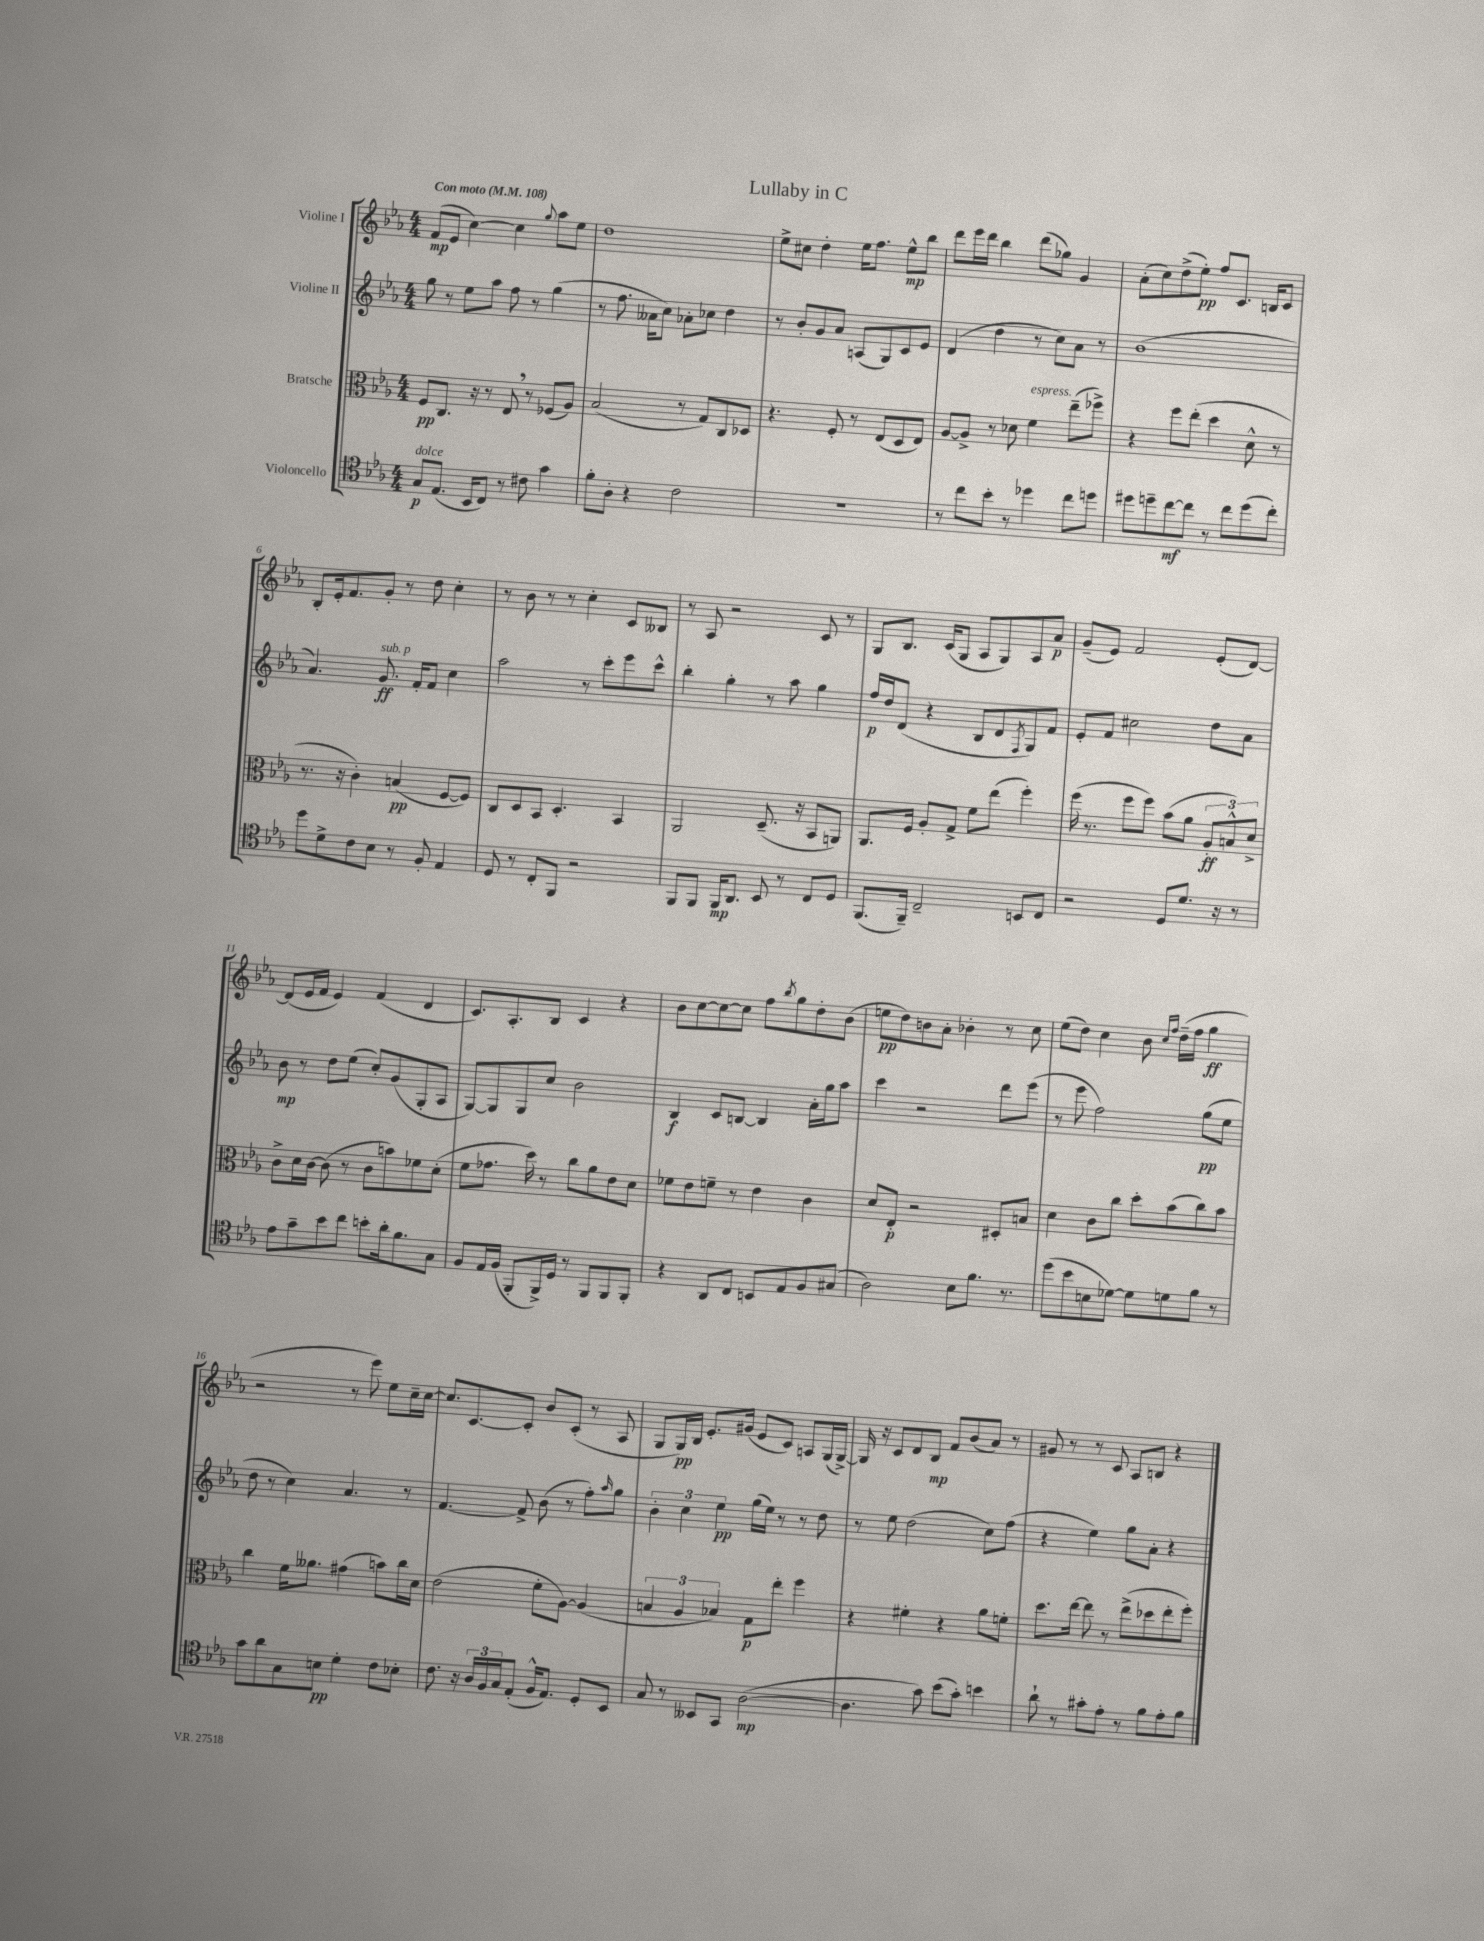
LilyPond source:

\header { title = "Lullaby in C" }
<<
\new StaffGroup <<
\new Staff = "s0" \with { instrumentName = "Violine I" } {
    \clef treble \key ees \major \numericTimeSignature \time 4/4 \tempo "Con moto" 4 = 108
    f'8\mp( ees'8 c''4~) c''4 \appoggiatura { g''8 } aes''8 ees''8 |
    d''1 |
    ees''8-> cis''8 d''4-. ees''16 f''8. ees''8-^\mp bes''8 |
    d'''8 ees'''16 d'''16 bes''4 d'''8( ges''8) g'4 |
    aes'8-.( c''8) d''8->( ees''8-.\pp) f''8 c'8. b16 c'8 |
    bes8-. ees'16-. f'8. g'8-. r8 d''8 c''4-. |
    r8 bes'8 r8 r8 c''4-. c'8 beses8 |
    r8 aes8 r2 c'8 r8 |
    g8 bes8. c'16( g8 aes8 g8) aes8 aes'8\p |
    g'8--( ees'8) f'2 ees'8-.( d'8~) |
    d'8( ees'16 f'16 ees'4) f'4( d'4 |
    c'8.) aes8.-. bes8 c'4 r4 |
    bes'8 c''8~ c''8~ c''8 f''8 \acciaccatura { bes''8 } g''8 d''8-. bes'8( |
    e''8\pp d''8) b'8 aes'8-. bes'4-. r8 c''8 |
    ees''8( d''8) c''4 bes'8 \grace { c''16 f''16 } d''16--( f''16 g''4\ff |
    r2 r8 ees'''8) ees''8 c''16-- c''16~ |
    c''8. c'8.~ c'8-. bes'8 c'8-.( r8 aes8 |
    g8 g16\pp) bes16 ees'8.-. gis'16( ees'8 c'8) a8 g16( g16~->) |
    g16 r16 c'8 d'8 bes8\mp f'8 bes'8( aes'8) r8 |
    gis'8 r8 r8 c'8 aes8 b8 r4 \bar "|." |
}
\new Staff = "s1" \with { instrumentName = "Violine II" } {
    \clef treble \key ees \major \numericTimeSignature \time 4/4
    g''8 r8 ees''8 aes''8 f''8 r8 g''4( |
    r8 f''8. aeses'16 c''8) aes'8-. ces''8 d''4 |
    r8 bes'8-. g'8 aes'8 a8( g8) c'8 ees'8 |
    d'4( d''4 r8 c''8) aes'8 r8 |
    bes'1( |
    aes'4.) g'8.\ff^\markup { \italic "sub. p" } f'16-. f'8 c''4 |
    aes''2 r8 c'''8-. ees'''8 c'''8-^ |
    bes''4-. g''4-. r8 aes''8 g''4 |
    f''16\p d''16 d'8( r4 bes8 d'8 \acciaccatura { f8 } g8) f'8 |
    ees'8-. f'8 cis''2 d''8 aes'8 |
    bes'8\mp r8 d''8 ees''8( c''8-.) g'8( g8-. aes8 |
    g8~) g8 g8 c''8 bes'2 |
    bes4\f c'8 b8~ b4 aes'16-. g''16 aes''8 |
    c'''4 r2 d'''8 ees'''8( |
    r8 ees'''8 f''2) g''8\pp( ees''8 |
    d''8 r8 c''4) aes'4. r8 |
    f'4.~ f'8-> bes'8( r8 f''8-.) \grace { aes''16 } g''8 |
    \tuplet 3/2 { bes'4-. c''4 ees''4\pp } g''16( ees''16) r8 r8 d''8 |
    r8 ees''8 d''2( c''8) f''8( |
    r4 ees''4) g''8 aes'8-. r4 \bar "|." |
}
\new Staff = "s2" \with { instrumentName = "Bratsche" } {
    \clef alto \key ees \major \numericTimeSignature \time 4/4
    f8\pp c8. r16 r8 ees8 \breathe r8 fes8( aes8) |
    bes2( r8 g8) c8 des8 |
    r4. f8-. r8 ees8( d8 ees8) |
    aes8~ aes8-> r8 des'8 f'4^\markup { \italic "espress." } ees''8--( fes''8->) |
    r4 f''8 ees''8-.( d''4 d'8-^ r8 |
    r8. r16 c'4-.) b4\pp( f8~ f8) |
    c8 d8 bes,8 d4.-. bes,4 |
    aes,2 d8.--( r16 bes,8 a,8) |
    aes,8. f16 aes8-. g8-> f'8 ees''8( f''4-.) |
    f''16( r8. f''8 f''8) bes'8( aes'8 \tuplet 3/2 { aes8-.\ff b8-^) d'8-> } |
    c'8-> d'16 c'16~ c'8( r8 c'8 b'8) fes'8 d'8-.( |
    f'8 ges'8. d''16) r8 c''8 aes'8 ees'8 d'8 |
    fes'8 ees'8 f'8-- r8 ees'4 c'4 |
    d'8 ees8-.\p r2 dis8-. b8 |
    d'4 c'8 c''8 d''8-. bes'8( c''8) bes'8 |
    c''4 f'16 aeses'8. gis'4( b'8) c''16 d'16 |
    ees'2( f'8-. aes8~) aes4( |
    \tuplet 3/2 { b4 aes4 bes4) } g8\p ees''8-. f''4 |
    r4 fis'4-. r4 aes'8 f'8-. |
    d''8. ees''16~ ees''8 r8 ees''8->( des''8 ees''8-. f''8-.) \bar "|." |
}
\new Staff = "s3" \with { instrumentName = "Violoncello" } {
    \clef tenor \key ees \major \numericTimeSignature \time 4/4
    g8\p^\markup { \italic "dolce" } ees8.( bes,16 c8) r8 cis'8 g'4 |
    f'8-. aes8-. r4 c'2 |
    R1 |
    r8 c''8 bes'8-. r8 des''4 c''8 d''8 |
    dis''8 d''8-- c''8~\mf c''8 r8 c''8 d''8( c''8-.) |
    d''8 d'8-> c'8 bes8 r8 f8-. ees4 |
    d8 r8 c8-. f,8 r2 |
    f,8 f,8 f,16\mp aes,8. bes,8 r8 c8 d8 |
    f,8.( f,16--) c2-- b,8 c8 |
    r2 d8 d'8. r16 r8 |
    ees'8 g'8-- bes'8 c''8 b'8-. aes'16-. f'8. g8 |
    f8 ees16 f16( f,8-. f,16->) d16 r8 f,8 f,8 f,8-. |
    r4 aes,8 c8 b,8 ees8 f8 gis8( |
    aes2) bes8 f'8. r8. |
    d''8( bes'8 b8 des'8~) des'8 d'8 f'8 r8 |
    g'8 aes'8 g8 b8\pp d'4-. c'8 bes8-. |
    c'8. r16 \tuplet 3/2 { aes16 f16 g16 } ees8-.( f16-^ ees8.) d8-. bes,8 |
    g8 r8 beses,8 g,8 aes2~\mp( |
    aes4. g'8) bes'8( g'8-.) b'4 |
    aes'8-! r8 gis'8-. ees'8-. r8 f'8 ees'8-. f'8 \bar "|." |
}
>>
>>
